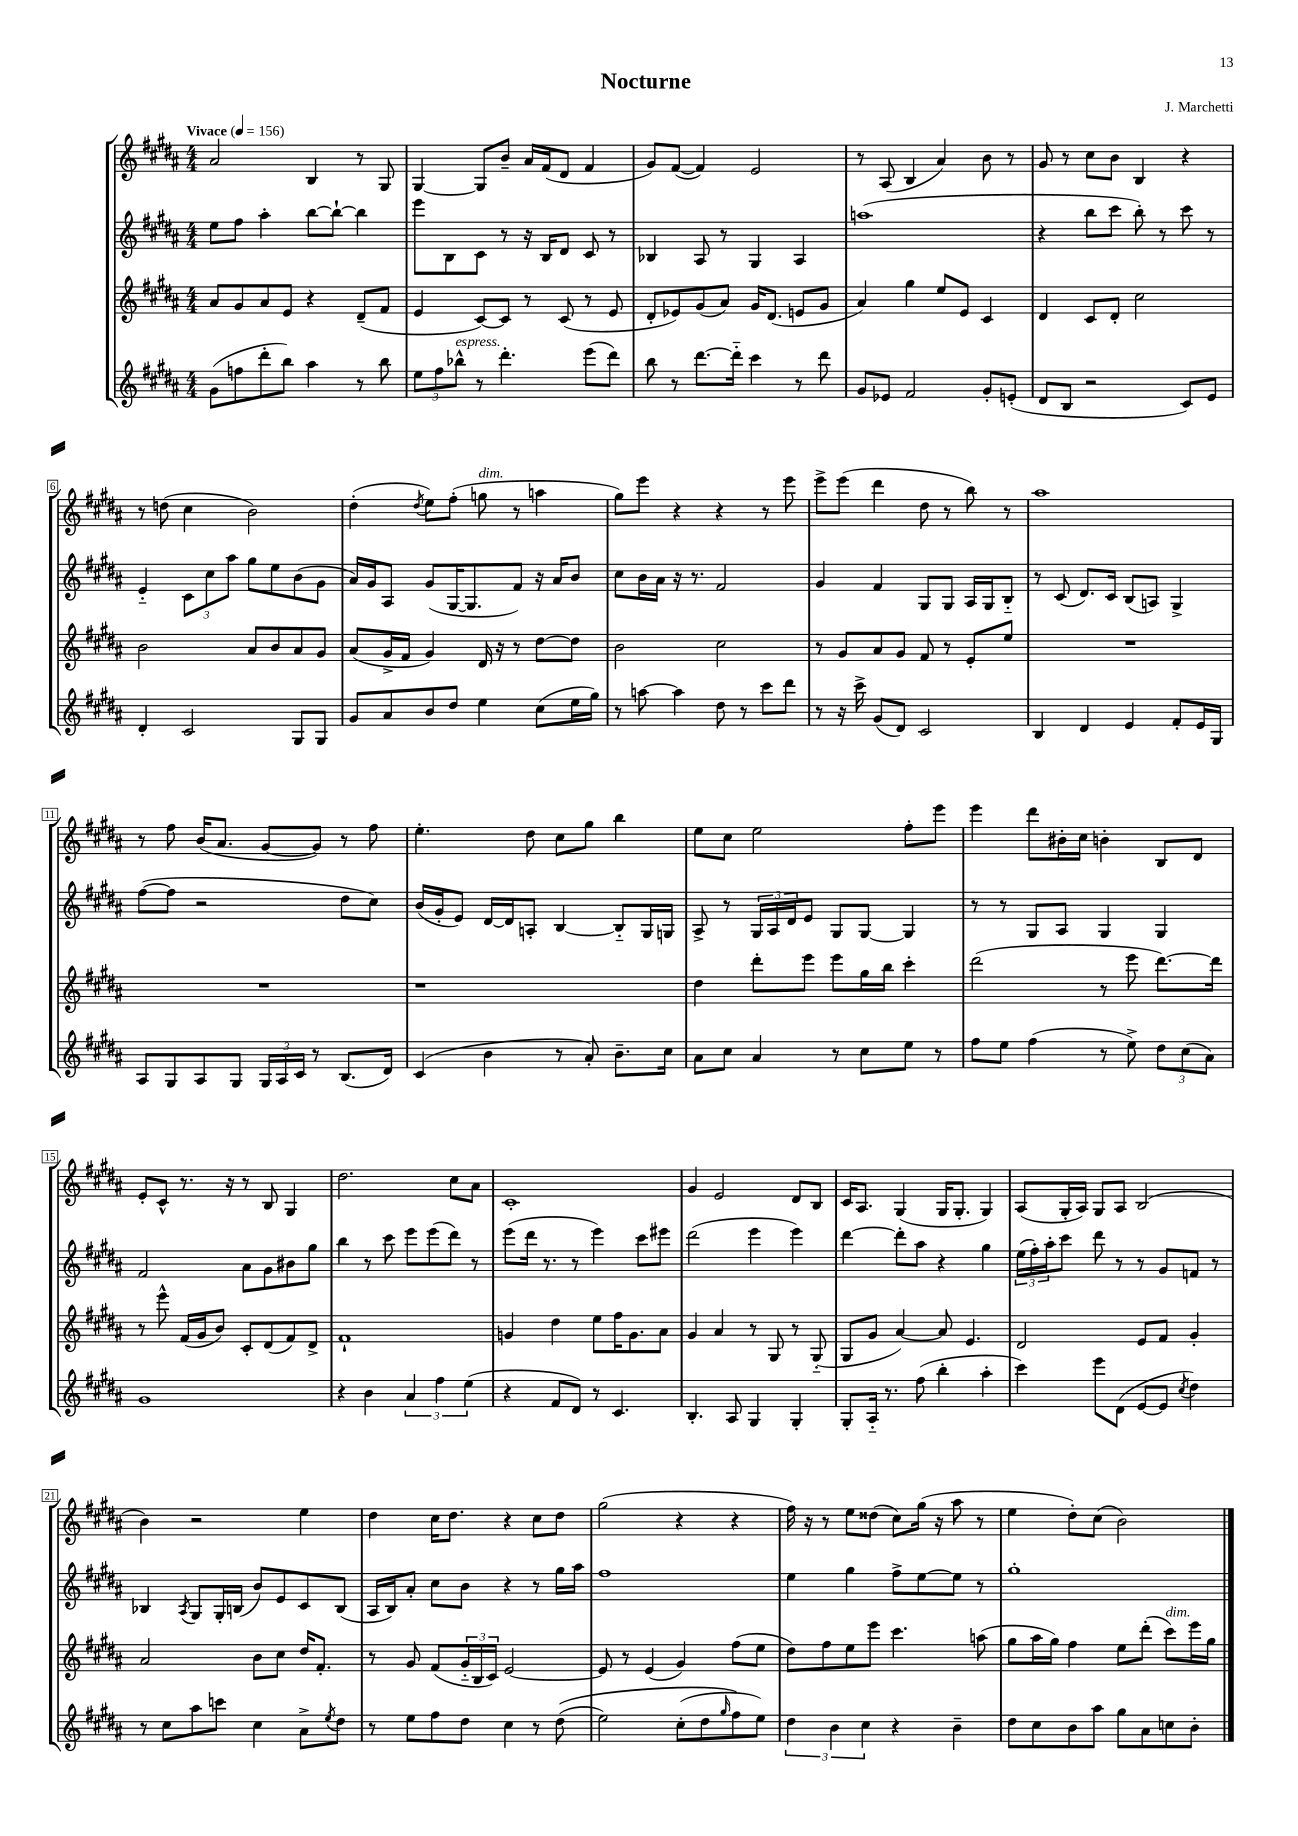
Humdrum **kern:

**kern	**kern	**kern	**kern
*staff4	*staff3	*staff2	*staff1
*clefG2	*clefG2	*clefG2	*clefG2
*k[f#c#g#d#a#]	*k[f#c#g#d#a#]	*k[f#c#g#d#a#]	*k[f#c#g#d#a#]
*M4/4	*M4/4	*M4/4	*M4/4
*MM156	*MM156	*MM156	*MM156
(8g#	8a#	8ee	2a#
8ff	8g#	8ff#	.
8ddd#'	8a#	4aa#'	.
8bb)	8e	.	.
4aa#	4r	[8bb	4B
.	.	8bb`_	.
8r	(8d#~	4bb]	8r
8bb	8f#	.	8G#
=	=	=	=
12ee	4e	8eee	[4G#
12ff#	.	.	.
.	.	8B	.
12bb-^^	.	.	.
8r	[8c#)	8c#	8G#]
4.ddd#'	8c#]	8r	8b~
.	8r	16r	16a#
.	.	16B	(16f#
.	(8c#	8d#	8d#
(8eee	8r	8c#	4f#
8ddd#)	8e	8r	.
=	=	=	=
8bb	8d#'	4B-	8g#)
8r	8e-)	.	([8f#
[8.ddd#	(8g#	8A#	4f#])
.	8a#)	8r	.
16ddd#'~]	.	.	.
4ccc#	16g#	4G#	2e
.	(8.d#	.	.
8r	8e	4A#	.
8ddd#	8g#	.	.
=	=	=	=
8g#	4a#)	(1aa	8r
8e-	.	.	(8A#
2f#	4gg#	.	4B
.	8ee	.	4a#)
.	8e	.	.
8g#'	4c#	.	8b
(8e'	.	.	8r
=	=	=	=
8d#	4d#	4r	8g#
8B	.	.	8r
2r	8c#	8bb	8cc#
.	8d#'	8ccc#	8b
.	2cc#	8bb')	4B
.	.	8r	.
8c#)	.	8ccc#	4r
8e	.	8r	.
=	=	=	=
4d#'	2b	4e'~	8r
.	.	.	(8dd
2c#	.	12c#	4cc#
.	.	12cc#	.
.	.	12aa#	.
.	8a#	8gg#	2b)
.	8b	8ee	.
8G#	8a#	(8b	.
8G#	8g#	8g#	.
=	=	=	=
8g#	(8a#	16a#)	(4dd#'
.	.	16g#	.
8a#	16g#^	8A#	.
.	16f#	.	.
.	.	.	8qdd#
8b	4g#)	(8g#	8ee)
8dd#	.	[16G#	(8ff#'
.	.	8.G#]	.
4ee	16d#	.	8gg
.	16r	.	.
.	8r	8f#)	8r
(8cc#	[8dd#	16r	4aa
.	.	16a#	.
16ee	8dd#]	8b	.
16gg#)	.	.	.
=	=	=	=
8r	2b	8cc#	8gg#)
[8aa	.	16b	8eee
.	.	16a#	.
4aa]	.	16r	4r
.	.	8.r	.
8dd#	2cc#	2f#	4r
8r	.	.	.
8ccc#	.	.	8r
8ddd#	.	.	8eee
=	=	=	=
8r	8r	4g#	8eee^
16r	8g#	.	(8eee
16ccc#^	.	.	.
(8g#	8a#	4f#	4ddd#
8d#)	8g#	.	.
2c#	8f#	8G#	8dd#
.	8r	8G#	8r
.	8e'	16A#	8bb)
.	.	16G#	.
.	8ee	8B'~	8r
=	=	=	=
4B	1r	8r	1aa#
.	.	(8c#	.
4d#	.	8.d#)	.
.	.	16c#	.
4e	.	(8B	.
.	.	8A)	.
8f#'	.	4G#^	.
16e	.	.	.
16G#	.	.	.
=	=	=	=
8A#	1r	([8ff#	8r
8G#	.	8ff#]	8ff#
8A#	.	2r	(16b
.	.	.	8.a#
8G#	.	.	.
24G#	.	.	[8g#
24A#	.	.	.
24c#	.	.	.
8r	.	.	8g#])
(8.B	.	8dd#	8r
.	.	8cc#)	8ff#
16d#)	.	.	.
=	=	=	=
(4c#	1r	(16b	4.ee'
.	.	16g#'	.
.	.	8e)	.
4b	.	[16d#	.
.	.	16d#]	.
.	.	8A'	8dd#
8r	.	[4B	8cc#
8a#')	.	.	8gg#
8.b~	.	8B'~]	4bb
.	.	16G#	.
16cc#	.	16G	.
=	=	=	=
8a#	4dd#	8A#^	8ee
8cc#	.	8r	8cc#
4a#	8ddd#'	24G#	2ee
.	.	24A#	.
.	.	24d#	.
.	8eee	8e	.
8r	8eee	8G#	.
8cc#	16gg#	[8G#	.
.	16bb	.	.
8ee	4ccc#'	4G#]	8ff#'
8r	.	.	8eee
=	=	=	=
8ff#	(2ddd#	8r	4eee
8ee	.	8r	.
(4ff#	.	8G#	8ddd#
.	.	8A#	16b#'
.	.	.	16cc#
8r	8r	4G#	4b'
8ee^)	8eee	.	.
12dd#	[8.ddd#)	4G#	8B
(12cc#	.	.	.
.	.	.	8d#
12a#)	.	.	.
.	16ddd#]	.	.
=	=	=	=
1g#	8r	2f#	8e'
.	8eee^^	.	8c#^^
.	(16f#	.	8.r
.	16g#	.	.
.	8b)	.	.
.	.	.	16r
.	8c#'	8a#	8r
.	(8d#	8g#	8B
.	8f#)	8b#	4G#
.	8d#^	8gg#	.
=	=	=	=
4r	1f#`	4bb	2.dd#
4b	.	8r	.
.	.	8ccc#	.
6a#	.	8eee	.
.	.	(8eee	.
6ff#	.	.	.
.	.	8ddd#)	8cc#
(6ee	.	.	.
.	.	8r	8a#
=	=	=	=
4r	4g	(8eee	1c#'
.	.	16ddd#	.
.	.	8.r	.
8f#	4dd#	.	.
8d#)	.	8r	.
8r	8ee	4eee)	.
4.c#	16ff#	.	.
.	8.g	.	.
.	.	8ccc#	.
.	8a#	8eee#	.
=	=	=	=
4.B'	4g#	(2ddd#	4g#
.	4a#	.	2e
8A#	.	.	.
4G#	8r	4eee	.
.	8G#	.	.
4G#'	8r	4eee)	8d#
.	(8G#'~	.	8B
=	=	=	=
8G#'	8G#	[4ddd#	16c#
.	.	.	8.A#
16A#'~	8g#	.	.
8.r	.	.	.
.	[4a#)	8ddd#']	(4G#
(8ff#	.	8aa#	.
4bb'	8a#]	4r	16G#
.	.	.	8.G#'
.	4.e	.	.
4aa#'	.	4gg#	4G#)
=	=	=	=
4ccc#)	2d#	(24ee	(8A#
.	.	24ff#')	.
.	.	24aa#'	.
.	.	8ccc#	16G#'
.	.	.	16A#)
8eee	.	8ddd#	8G#
(8d#	.	8r	8A#
[8e	8e	8r	(2B
8e]	8f#	8g#	.
8qcc#	.	.	.
4dd#)	4g#'	8f	.
.	.	8r	.
=	=	=	=
8r	2a#	4B-	4b)
8cc#	.	.	.
.	.	8qA#	.
8aa#	.	8G#	2r
8ccc	.	16G#'	.
.	.	(16B	.
4cc#	8b	8b)	.
.	8cc#	8e	.
8a#^	16dd#	8c#	4ee
.	8.f#'	.	.
8qee	.	.	.
8dd#	.	(8B	.
=	=	=	=
8r	8r	16A#	4dd#
.	.	16B)	.
8ee	8g#	8a#'	.
8ff#	(8f#	8cc#	16cc#
.	.	.	8.dd#
8dd#	24g#'~	8b	.
.	24B	.	.
.	24c#)	.	.
4cc#	[2e	4r	4r
8r	.	8r	8cc#
&((8dd#	.	16gg#	8dd#
.	.	16aa#	.
=	=	=	=
2ee)	8e]	1ff#	(2gg#
.	8r	.	.
.	(4e	.	.
(8cc#'	4g#)	.	4r
8dd#	.	.	.
16qqgg#	.	.	.
8ff#&)	(8ff#	.	4r
8ee)	8ee	.	.
=	=	=	=
6dd#	8dd#)	4ee	16ff#)
.	.	.	16r
.	8ff#	.	8r
6b	.	.	.
.	8ee	4gg#	8ee
6cc#	.	.	.
.	8eee	.	(8dd##
4r	4.ccc#	8ff#^	8cc#)
.	.	[8ee	(16gg#
.	.	.	16r
4b~	.	8ee]	8aa#
.	(8aa	8r	8r
=	=	=	=
8dd#	8gg#	1gg#'	4ee
8cc#	16aa#	.	.
.	16gg#)	.	.
8b	4ff#	.	8dd#')
8aa#	.	.	(8cc#
8gg#	8ee	.	2b)
8a#	(8ddd#'	.	.
8cc	8ccc#)	.	.
8b'	16eee	.	.
.	16gg#	.	.
==	==	==	==
*-	*-	*-	*-
